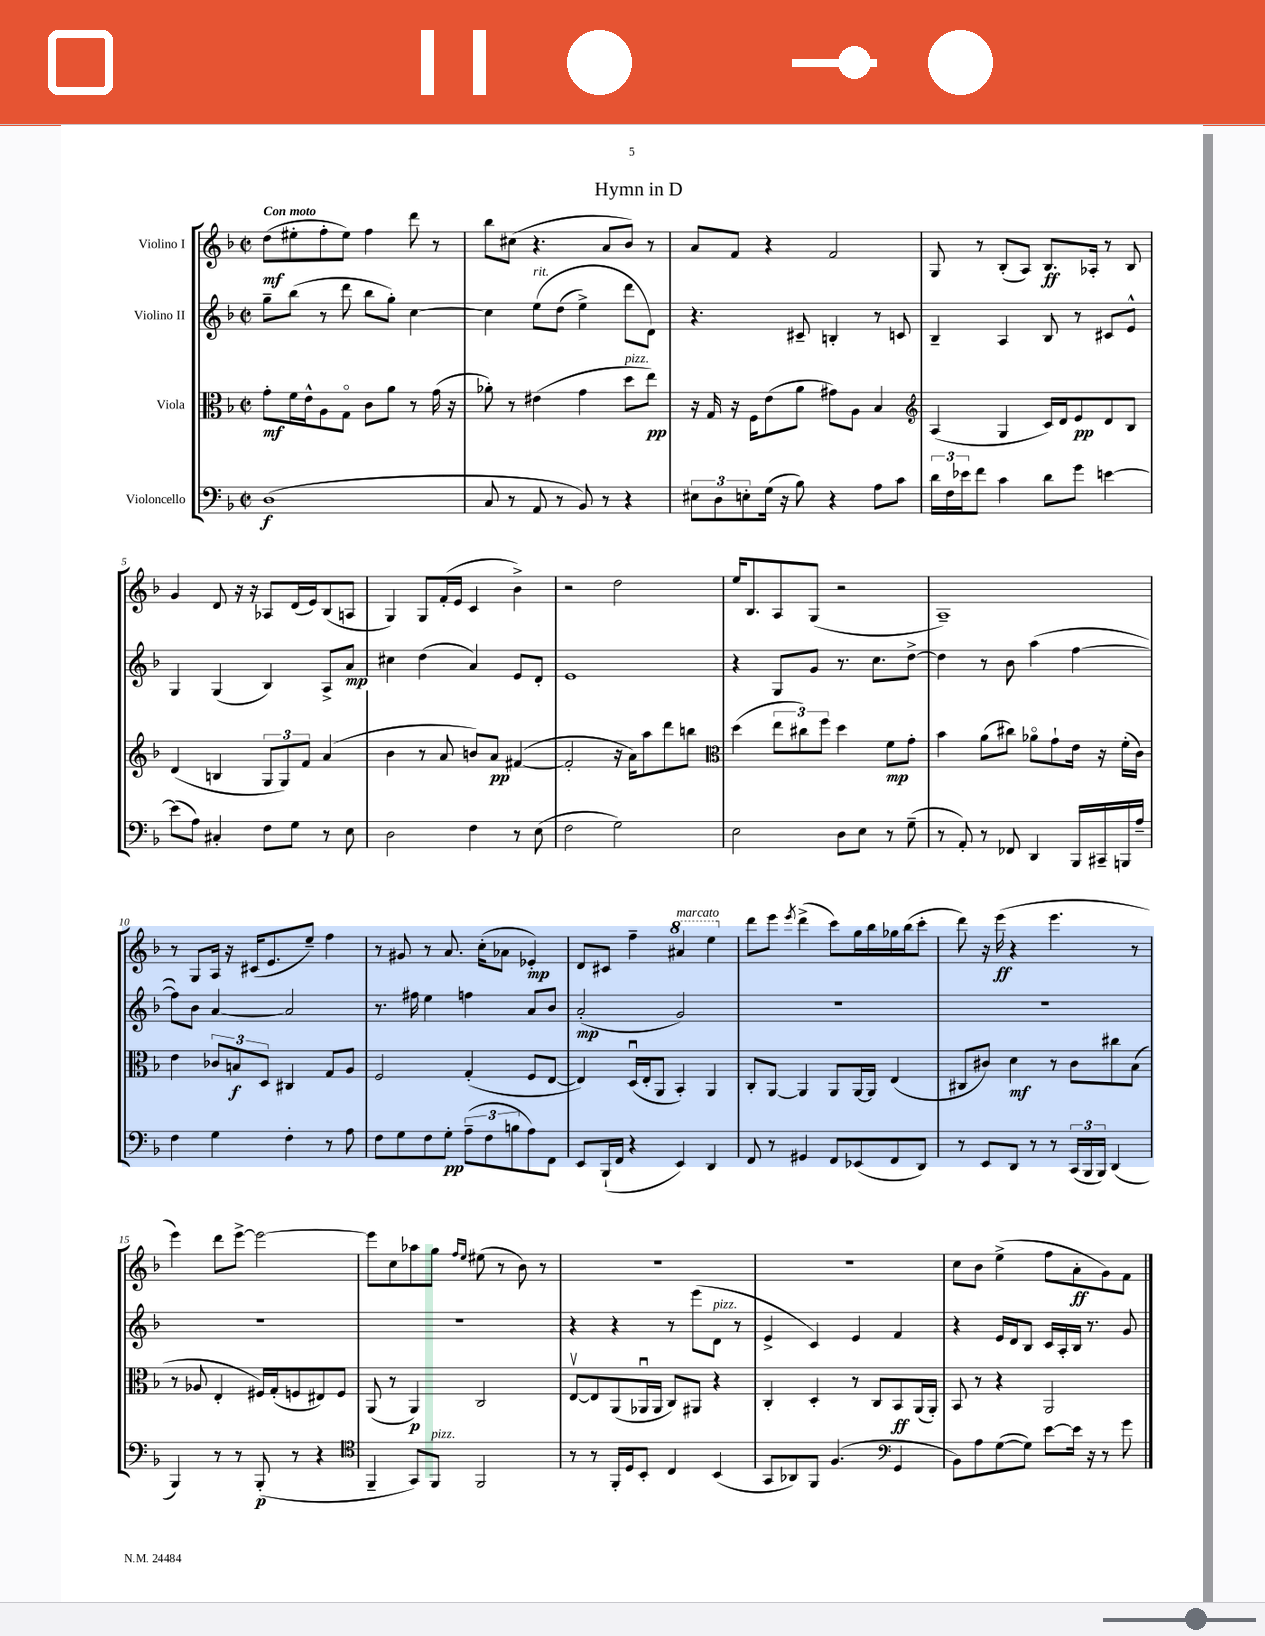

**kern	**kern	**kern	**kern
*staff4	*staff3	*staff2	*staff1
*clefF4	*clefC3	*clefG2	*clefG2
*k[b-]	*k[b-]	*k[b-]	*k[b-]
*M2/2	*M2/2	*M2/2	*M2/2
*met(c|)	*met(c|)	*met(c|)	*met(c|)
(1D	8g'	8gg~	(8dd
.	16f	(8bb-	8ee#'
.	16e^^	.	.
.	8A	8r	8ff'
.	8Go	8ddd	8ee#)
.	8c	8bb-	4ff
.	8a	8gg')	.
.	8r	[4cc	8ddd
.	(16g	.	8r
.	16r	.	.
=	=	=	=
8C	8a-')	4cc]	8bb-
8r	8r	.	(8cc#
8AA	(4e#	&(8ee	4.r
8r	.	(8dd	.
8BB-)	4g	4ee^)	.
8r	.	.	8a
4r	8dd	8ddd	8b-)
.	8ee)	8d&)	8r
=	=	=	=
12E#	16r	4.r	8a
.	16G	.	.
12D	.	.	.
.	16r	.	8f
12E'	.	.	.
.	16F	.	.
(16G	(8e	.	4r
16r	.	.	.
8B-)	8a	8c#~	.
4r	8g#)	4B'	2f
.	8A	.	.
8A	4B-	8r	.
8c	.	8c	.
=	=	=	=
*	*clefG2	*	*
24d	(4A	4B-~	8G
24F	.	.	.
24e-	.	.	.
8f	.	.	8r
4c	4G	4A	(8B-'
.	.	.	8A)
8d	16c)	8B-	8.B-
.	16d	.	.
8g	8e	8r	.
.	.	.	16A-'
[4e	8d	8c#	8r
.	8B-	8e^^	8B-
=	=	=	=
(8e]	(4d	4G	4g
8A)	.	.	.
4C#'	4B	(4G	8d
.	.	.	16r
.	.	.	16r
8F	12G	4B-)	8A-
.	12G)	.	.
8G	.	.	(16d
.	12f	.	.
.	.	.	16e)
8r	(4a	8A^	(8B-
8E	.	8a	8A
=	=	=	=
2D	4b-	4cc#	4G)
.	8r	(4dd	8G
.	8a	.	(16f'
.	.	.	16e
4F	8b)	4a)	4c
.	8a	.	.
8r	([4f#	8e	4b-^)
(8E	.	8d'	.
=	=	=	=
2F	2f#']	1e	2r
2G)	16r	.	2dd
.	16a)	.	.
.	8aa	.	.
.	8ddd	.	.
.	8bb	.	.
=	=	=	=
*	*clefC3	*	*
2E	(4dd	4r	16ee
.	.	.	8.B-
.	12ee	8G	8A
.	12cc#)	.	.
.	.	8g	(8G
.	12ff	.	.
8D	4dd	8.r	2r
8E	.	.	.
.	.	8.cc	.
8r	8f	.	.
(8G~	8g'	[8dd^	.
=	=	=	=
8r	4b-	4dd]	1A~)
8AA')	.	.	.
8r	(8a	8r	.
8FF-	8cc#)	8b-	.
4DD	8a-o	(4aa	.
.	8g`	.	.
16BBB-	16e	[4ff	.
16CC#~	16r	.	.
16BBB	(16f'	.	.
16A~	16c)	.	.
=	=	=	=
4F	4e	8ff])	8r
.	.	8b-	8G
4G	12c-	[4a	16A
.	.	.	16r
.	12B	.	.
.	.	.	(16c#
.	12D	.	.
.	.	.	8.e
4F'	4C#	2a]	.
.	.	.	8ee~)
8r	8G	.	4ff
8A	8A	.	.
=	=	=	=
8F	2F	8.r	8r
8G	.	.	8g#
.	.	16ff#	.
8F	.	4ee	8r
8G'	.	.	8.a
(12A~	(4G'	4ff	.
.	.	.	(16cc'
12F	.	.	.
.	.	.	8a-
12B	.	.	.
8A)	8F	8a	4e-')
8FF	[8E	8b-	.
=	=	=	=
8EE	4E])	(2a'	8d
(16BBB-`	.	.	8c#
16FF	.	.	.
4r	(16Du	.	4ff~
.	16E'	.	.
.	8AA	.	.
4EE)	4BB-')	2g)	4aa#
4DD	4AA	.	4eee
=	=	=	=
8FF	8C'	1r	8ddd
8r	[8AA	.	8eee
.	.	.	8qeee
4GG#	4AA]	.	(4ddd^
8FF	8AA	.	8ccc)
(8EE-	[16AA	.	16gg
.	16AA]	.	16bb-
8FF	(4E	.	16gg-
.	.	.	(16bb-
8DD)	.	.	8ccc'
=	=	=	=
8r	8C#	1r	8ddd)
8EE	8c#)	.	16r
.	.	.	(16eee
8DD	4d	.	4r
8r	.	.	.
8r	8r	.	4.eee
(24CC	8c#	.	.
24BBB-	.	.	.
24BBB-)	.	.	.
(4DD	8cc#	.	.
.	(8B-	.	8r
=	=	=	=
4BBB-)	8r	1r	4eee)
.	8A-	.	.
8r	4E'	.	8ddd
8r	.	.	[8eee^
(8BBB-'	16F#)	.	2eee_
.	(16G'	.	.
8r	8F	.	.
4r	8E#)	.	.
.	8F	.	.
=	=	=	=
*clefC4	*	*	*
4FF~	(8AA	1r	8eee]
.	8r	.	8cc
8GG)	4AA)	.	8aa-
8FF	.	.	8gg
.	.	.	16qqff
.	.	.	16qqee
2FF	2C	.	(8ee#
.	.	.	8r
.	.	.	8b-)
.	.	.	8r
=	=	=	=
8r	[8Ev	4r	1r
8r	8E]	.	.
16FF'	(8AA	4r	.
16D	.	.	.
8BB-'	16AA-u	.	.
.	16AA-	.	.
4C	8C)	8r	.
.	8AA#	(8eee	.
(4BB-	4r	8d	.
.	.	8r	.
=	=	=	=
8GG	4C'	4e^	1r
8AA-)	.	.	.
8FF	4D'	4c)	.
(4.F	.	.	.
.	8r	4e	.
.	8C	.	.
*clefF4	*	*	*
4GG	8BB-	4f	.
.	(16AA	.	.
.	16AA')	.	.
=	=	=	=
8BB-)	8BB-	4r	8cc
8A	8r	.	8b-
([8G	4r	16e	(4ee^
.	.	16d	.
8G])	.	8B-	.
[8e	2AA	16c	8ff
.	.	16A'	.
16e]	.	16B-	8a'
16r	.	8.r	.
8r	.	.	8g)
8g	.	8g	8f
==	==	==	==
*-	*-	*-	*-
